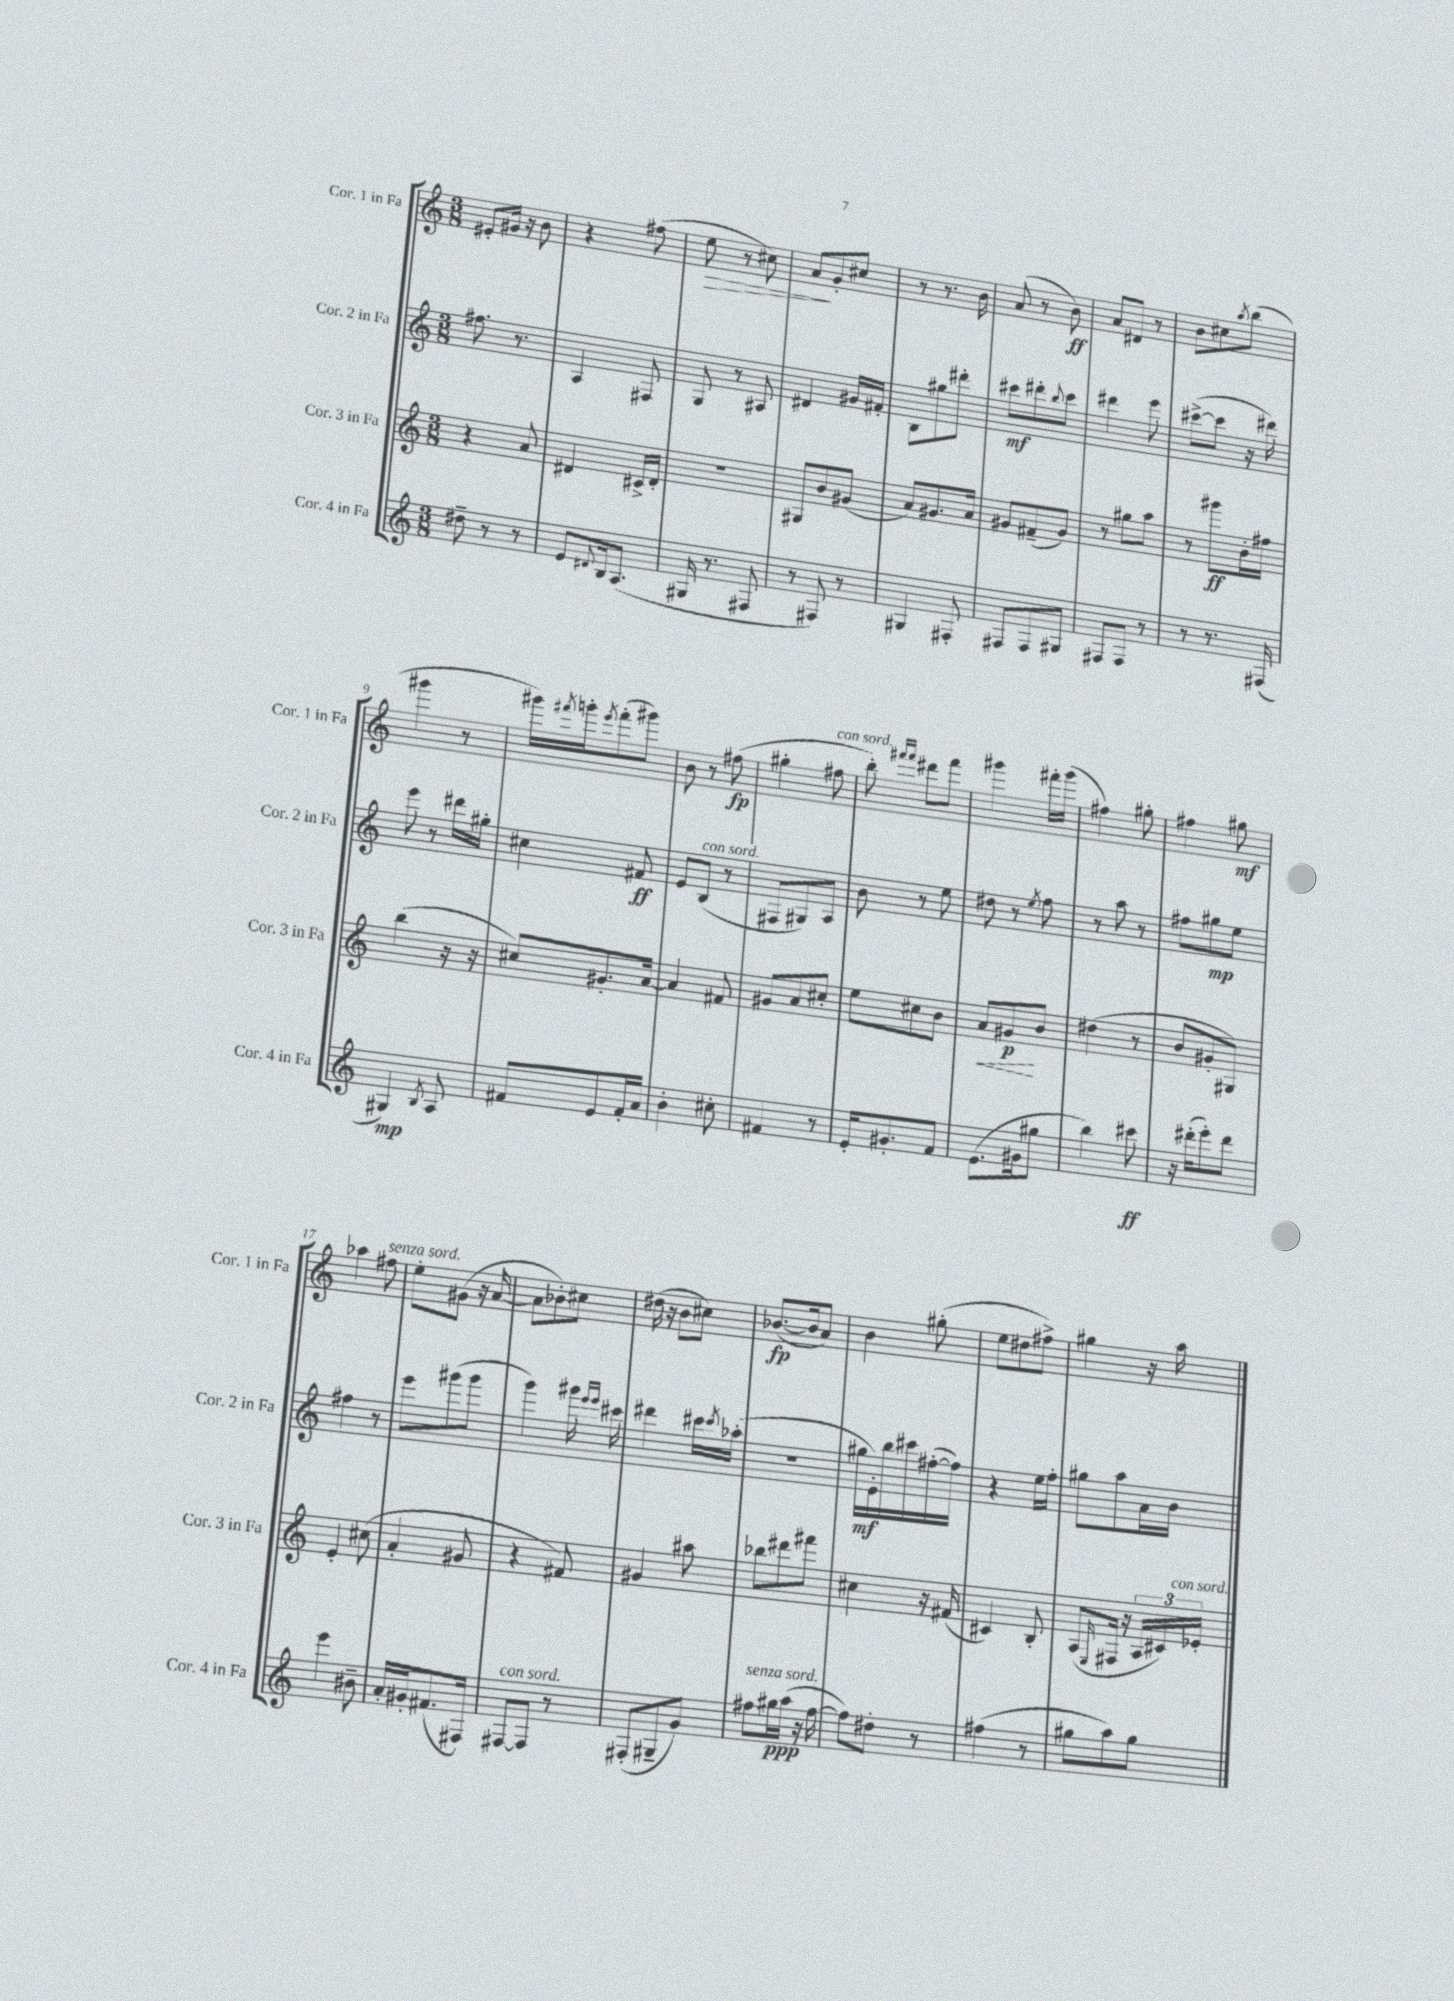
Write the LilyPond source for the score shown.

<<
\new StaffGroup <<
\new Staff = "s0" \with { instrumentName = "Cor. 1 in Fa" shortInstrumentName = "Cor. 1 in Fa" } {
    \clef treble \key c \major \numericTimeSignature \time 3/8
    eis'8-. gis'16 r16 b'8 |
    r4 fis''8( |
    e''8\> r8 cis''8) |
    a'8\! g'8-. cis''8 |
    r8 r8. b'16 |
    a'8( r8 b'8\ff) |
    a'8 dis'8 r8 |
    b'8 cis''8 \acciaccatura { a''8 } b''8( |
    gis'''4 r8 |
    gis'''16) \acciaccatura { fis'''8 } g'''16-. \acciaccatura { e'''8 } fis'''8-.( gis'''8) |
    b'8 r8 fis''8\fp( |
    gis''4-. fis''8^\markup { \italic "con sord." } |
    b''8-.) \grace { fis'''16 fis'''16 } dis'''8 fis'''8 |
    gis'''4 fis'''16-. gis'''16( |
    fis''4) gis''8-. |
    fis''4 gis''8\mf |
    aes''4 fis''8^\markup { \italic "senza sord." } |
    e''8-. gis'8( r16 a'16~ |
    a'8 bes'8-.) cis''8 |
    dis''16( r16 b'8 cis''8) |
    bes'8.~\fp( bes'16 a'8) |
    b'4 gis''8-.( |
    e''8 dis''8 fis''8->) |
    gis''4 r16 a''16 \bar "|." |
}
\new Staff = "s1" \with { instrumentName = "Cor. 2 in Fa" shortInstrumentName = "Cor. 2 in Fa" } {
    \clef treble \key c \major \numericTimeSignature \time 3/8
    fis''8. r8. |
    a4 fis8 |
    g8 r8 ais8 |
    dis'4 gis'16 fis'16-. |
    b8 gis''8 dis'''8-. |
    cis'''8\mf dis'''8-. \appoggiatura { b''8 } cis'''8 |
    dis'''4 e'''8 |
    cis'''8~->( cis'''8 r16 dis'''16) |
    e'''8 r8 dis'''16 gis''16-. |
    cis''4 fis'8\ff |
    e'8 b8^\markup { \italic "con sord." }( r8 |
    fis8 gis8) a8 |
    b'8 r8 e''8 |
    dis''8 r8 \acciaccatura { e''8 } f''8 |
    r8 a''8 r8 |
    fis''8 gis''8\mp e''8 |
    fis''4 r8 |
    e'''8 gis'''8( gis'''8 |
    g'''4) gis'''16 \grace { e'''16 e'''16 } cis'''16 |
    dis'''4 cis'''16 \acciaccatura { cis'''8 } aes''16-.( |
    r4. |
    gis''16\mf e'16-.) b''16 cis'''16 fis''16~-.( fis''16) |
    r4 e''16 f''16-. |
    gis''8 a''8 a'16 b'16 \bar "|." |
}
\new Staff = "s2" \with { instrumentName = "Cor. 3 in Fa" shortInstrumentName = "Cor. 3 in Fa" } {
    \clef treble \key c \major \numericTimeSignature \time 3/8
    r4 a'8 |
    dis'4 cis'16-> dis'16-. |
    R4. |
    gis8 b'8 gis'8( |
    a'8) gis'8. a'16 |
    gis'8 fis'8--( gis'8) |
    r8 gis''8 a''8 |
    r8 gis'''8\ff b'16-. fis''16 |
    b''4( r16 r16 |
    cis''8) gis'8.-. a'16~ |
    a'4 fis'8 |
    gis'8 a'8 cis''8-. |
    e''8 cis''8 b'8 |
    a'8\< gis'8\p\! b'8 |
    dis''4( r8 |
    b'8 gis'8-. gis8) |
    e'4-. cis''8( |
    a'4-. gis'8 |
    r4 fis'8) |
    gis'4 ais''8 |
    bes''8 dis'''8 fis'''8 |
    cis''4 r16 fis'16( |
    cis'4) b8-. |
    a8( \grace { e16 } fis16 r16 \tuplet 3/2 { a16 cis'16) ees'16-.^\markup { \italic "con sord." } } \bar "|." |
}
\new Staff = "s3" \with { instrumentName = "Cor. 4 in Fa" shortInstrumentName = "Cor. 4 in Fa" } {
    \clef treble \key c \major \numericTimeSignature \time 3/8
    dis''8-- r8 r8 |
    e'8 \appoggiatura { dis'8 } b16 a8.( |
    gis16 r8. fis8 |
    r8 fis8) r8 |
    gis4 fis8-. |
    fis8 fis8 gis8 |
    fis8 fis8 r8 |
    r8 r8. fis16( |
    gis4\mp) \acciaccatura { b8 } a8 |
    fis'8 e'8 fis'16-. a'16 |
    b'4-. cis''8-. |
    fis'4 r8 |
    e'16-. gis'8.-. f'8 |
    e'8.( gis'16 gis''8 |
    b''4) cis'''8\ff |
    r16 dis'''16-.( e'''8-.) dis'''8 |
    e'''4 bis'8-- |
    a'16-. gis'16-. fis'8.( fis16) |
    fis8~^\markup { \italic "con sord." } fis8 r8 |
    fis8-.( gis8-- g'8) |
    fis''8^\markup { \italic "senza sord." } gis''16\ppp a''16( r16 fis''16~ |
    fis''8) dis''8-. r8 |
    fis''4( r8 |
    gis''8 a''8) gis''8 \bar "|." |
}
>>
>>
